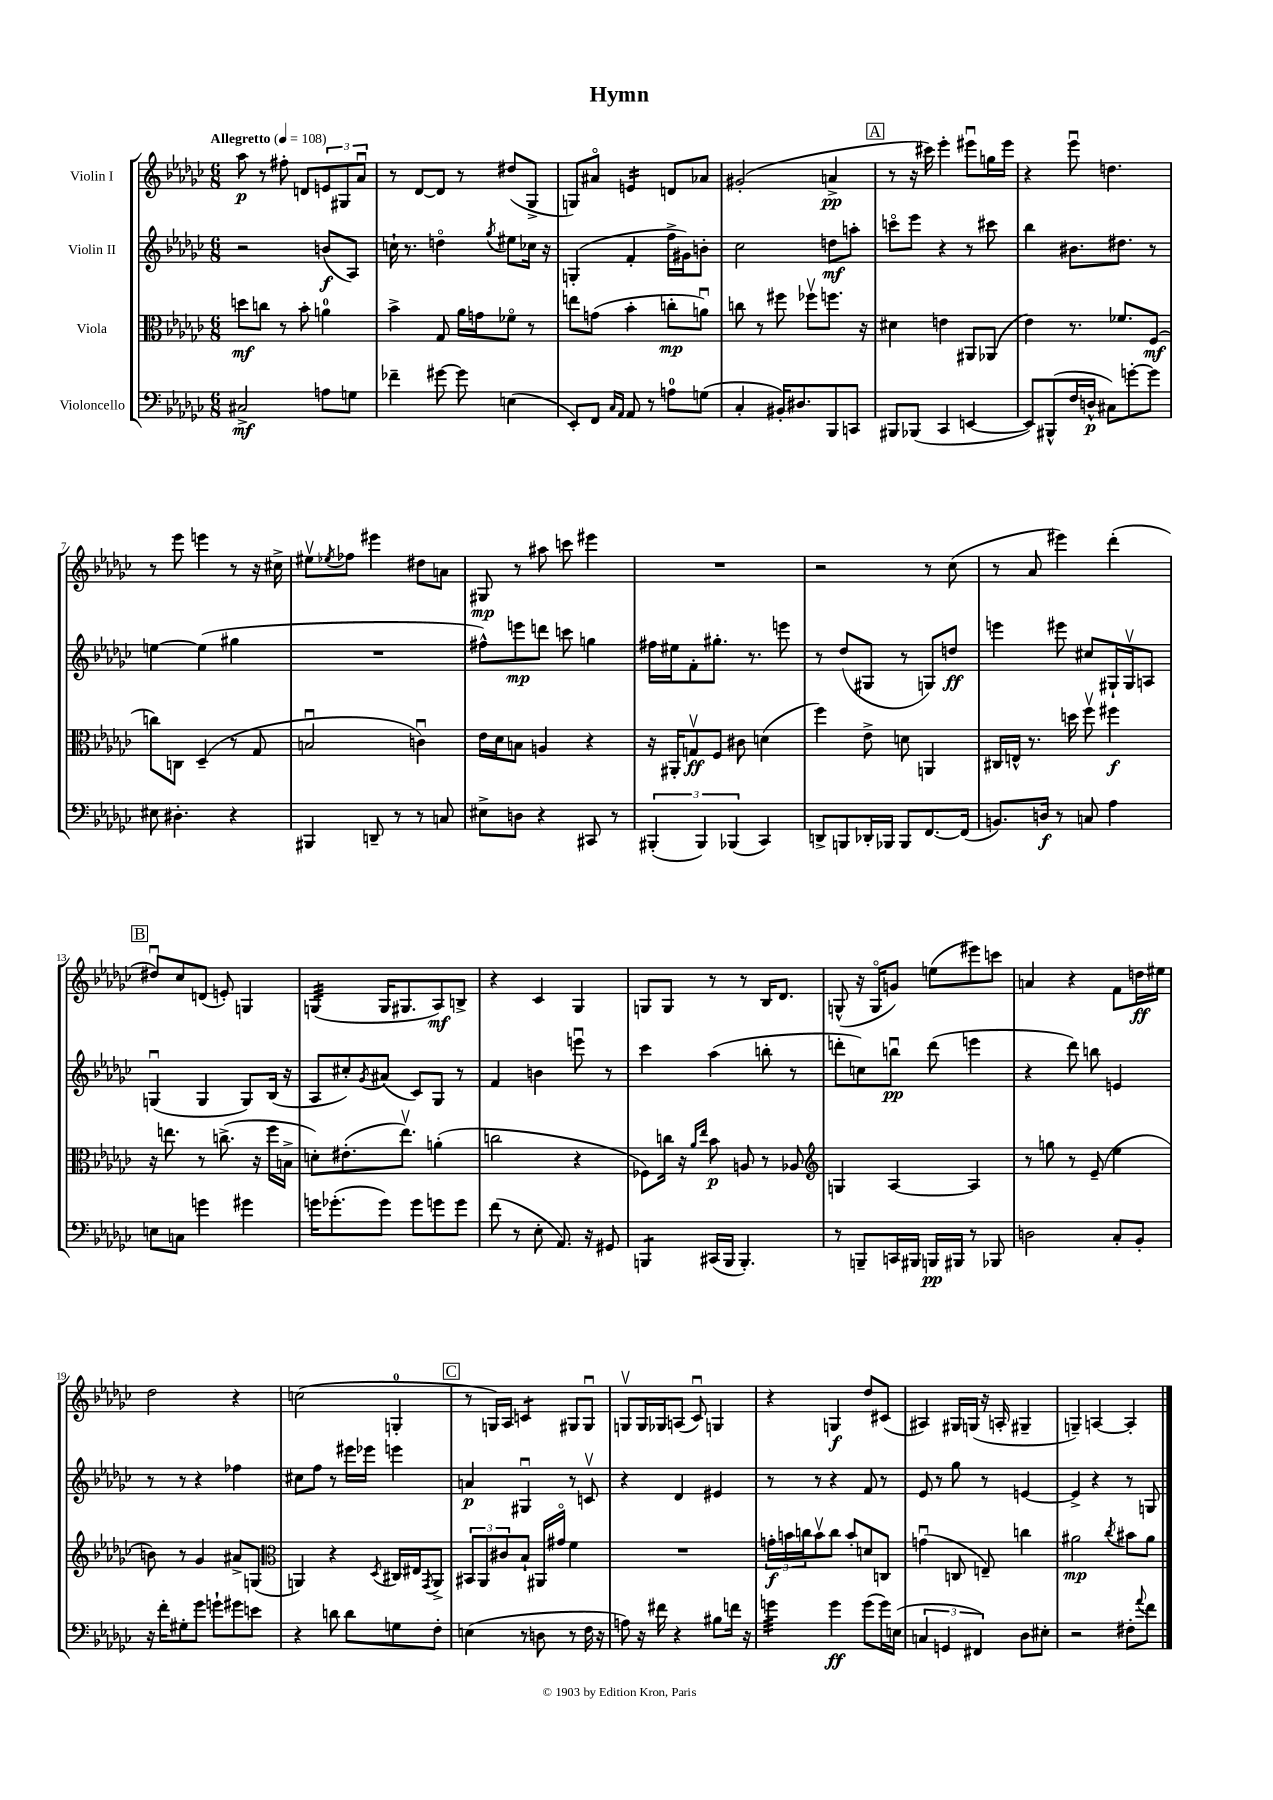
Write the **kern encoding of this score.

**kern	**kern	**kern	**kern
*staff4	*staff3	*staff2	*staff1
*clefF4	*clefC3	*clefG2	*clefG2
*k[b-e-a-d-g-c-]	*k[b-e-a-d-g-c-]	*k[b-e-a-d-g-c-]	*k[b-e-a-d-g-c-]
*M6/8	*M6/8	*M6/8	*M6/8
*MM108	*MM108	*MM108	*MM108
2C#^/	8dd\L	2r	8aa-\
.	8cc\J	.	8r
.	8r	.	8ff#'\
.	8b-'\	.	8d/L
8A\L	4a\	(8b/L	12e/
.	.	.	12G#/
8G\J	.	8A-/J)	.
.	.	.	12a-u/J
=	=	=	=
4f-~\	4b-^\	16cc`\	8r
.	.	8.r	.
.	.	.	[8d-/L
[8g#\	8G-/	4ddo\	8d-/]J
8g#\]	16a-\LL	.	8r
.	16g\J	.	.
.	.	8qgg-/	.
(4E\	8f-o\J	8ee#\L	(8dd#/L
.	8r	16cc-\Jk	8G-^/J
.	.	16r	.
=	=	=	=
8EE-'/L)	8ee\L	(4G'/	8G/L)
8FF/J	(8g\J	.	8a#o/J
16qqC-/LL	.	.	.
16qqAA-/JJ	.	.	.
8AA-/	4b-'\	4f'/	4e/
8r	.	.	.
8A\L	8cc'\L	16ff^\LL	8d/L
.	.	16g#\J)	.
(8G\J	8au\J)	8b'\J	8a-/J
=	=	=	=
4C-'/	8cc\	2cc-\	(2g#'/
.	8r	.	.
16BB#'/LK)	8ff#\	.	.
8.D#/	.	.	.
.	8ff-v\L	.	.
8BBB-/	8.ff\J	8dd\L	4a^/
8CC/J	.	8aa'\J	.
.	16r	.	.
=	=	=	=
8BBB#/L	4d#\	8ccco\L	8r
(8BBB-/J	.	8eee-\J	16r
.	.	.	16ccc#\)
4CC-/	4e\	4r	4eee-'\
[4EE/	8AA#/L	8r	8eee#u\L
.	(8AA-/J	8ccc#\	16gg\L
.	.	.	16eee#\JJ
=	=	=	=
8EE/]L)	4e-\)	4bb-\	4r
(8BBB#^^/	.	.	.
16F/L	8.r	8.b#\L	8eee-u\
16D^^/JJ	.	.	.
8C#\L)	.	.	4.dd\
.	8.f-/L	8.dd#\J	.
[8g'\	.	.	.
8g\]J	(8F/J	8r	.
=	=	=	=
8E#\	8cc\L)	[4ee\	8r
4.D#'\	8C\J	.	8eee-\
.	(4D-~/	(4ee\]	4eee\
4r	8r	4gg#\	8r
.	8G-/	.	16r
.	.	.	16cc#^\
=	=	=	=
4BBB#/	2Bu/	2.r	8ee#v\L
.	.	.	8qee-/
.	.	.	8ff-\J
8DD~/	.	.	4eee#\
8r	.	.	.
8r	4cu\)	.	8dd#\L
8C/	.	.	8a\J
=	=	=	=
8E#^\L	16e-\LL	8ff#^^\L)	8G#/
.	16d-\J	.	.
8D\J	8B\J	8eee\	8r
4r	4A/	8ddd\J	8aa#\
.	.	8ccc\	8ccc\
8CC#/	4r	4gg\	4eee#\
8r	.	.	.
=	=	=	=
(6BBB#'/	16r	16ff#\LL	2.r
.	16AA#'/LK	16ee#\J	.
.	8Gv/	8f'\	.
6BBB#/)	.	.	.
.	8F/J	8.gg#'\J	.
(6BBB-/	.	.	.
.	8c#\	.	.
.	.	8.r	.
4CC-/)	(4d\	.	.
.	.	8eee\	.
=	=	=	=
8DD^/L	4ff\)	8r	2r
8BBB/	.	(8dd-/L	.
16DD-'/L	8e-^\	8G#/J	.
16BBB-/JJ	.	.	.
8BBB-/L	8d\	8r	.
[8.FF/	4AA/	8G/L)	8r
.	.	8dd/J	(8cc-\
(16FF/]Jk	.	.	.
=	=	=	=
8.BB/L)	16C#/LL	4eee\	8r
.	16E^^/JJ	.	.
.	8.r	.	8a-/
16D/Jk	.	.	.
8r	.	8eee#\	4eee#\)
.	16dd\	.	.
8C/	8ffv\	8cc#/L	.
4A-\	4ff#\	16G#`/L	(4ddd-'\
.	.	16G#v/J	.
.	.	8A/J	.
=	=	=	=
8E\L	16r	(4Gu/	8dd#u/L)
.	8.ee\	.	.
8C\J	.	.	8cc-/
4g\	8r	4G/	(8d/J
.	(8.cc^\	.	8e'/)
4g#\	.	8G/L)	4G/
.	16r	.	.
.	16ff\LL	(16B-/Jk	.
.	16B^\JJ	16r	.
=	=	=	=
16g\LK	8d'\L)	8A-/L	(4G/
(8.g-'\	.	.	.
.	(8.e#'\	8cc#'/)	.
.	.	8qg-/	.
8g-\J)	.	(8a#/J	16G/LK
.	8.ee-v\J)	.	8.G#/
8g-\L	.	8c-/L)	.
8g\	(4a'\	8G-/J	8A-/)
8g\J	.	8r	8B^/J
=	=	=	=
(8f\	2cc\	4f/	4r
8r	.	.	.
8E-'\	.	4b\	4c-/
8.AA-/)	.	.	.
.	4r	8eeeu\	4G-/
16r	.	.	.
8GG#/	.	8r	.
=	=	=	=
4BBB/	8F-\L)	4ccc-\	8G/L
.	16cc\Jk	.	8G/J
.	16r	.	.
.	16qqa-/LL	.	.
.	16qqee-/JJ	.	.
(16CC#/LL	8b-\	(4aa-\	8r
16BBB/JJ	.	.	.
4.BBB'/)	8A/	.	8r
.	8r	8bb'\	16B-/LK
.	.	.	8.d-/J
.	8A-/	8r	.
=	=	=	=
*	*clefG2	*	*
8r	4G/	8ddd'\L	(8G^^/
8BBB~/L	.	8cc\)	16r
.	.	.	16Go/LK
16CC/L	[4A-/	8bbu\J	8g/J)
16BBB#/JJ	.	.	.
16BBB/LL	.	(8ddd\	(8ee\L
16BBB#/JJ	.	.	.
8r	4A-/]	4eee\	8eee#\)
8BBB-/	.	.	8ccc\J
=	=	=	=
2D\	8r	4r	4a/
.	8gg\	.	.
.	8r	8ddd-\)	4r
.	(8e-~/	8bb\	.
8C-'/L	4ee-\	4e/	8f\L
8BB-'/J	.	.	16dd\L
.	.	.	16ee#\JJ
=	=	=	=
16r	8b\)	8r	2dd-\
16f'\LK	.	.	.
8G#'\	8r	8r	.
8g-\J	4g-/	4r	.
8g`\L	.	.	.
8g#\	8a#^/L	4ff-\	4r
8e\J	(8G/J	.	.
=	=	=	=
*	*clefC3	*	*
4r	4AA/)	8cc#\L	(2cc\
.	.	8ff\J	.
8d\	4r	8r	.
8d\L	.	16eee#\LL	.
.	.	16eee-\JJ	.
.	8qD-/	.	.
8G\	16C#/LL	4eee\	4G'/
.	16E#/J	.	.
.	8qGG-/	.	.
8F'\J	8AA^/J	.	.
=	=	=	=
(4E\	12BB#/L	4a/	8r
.	12AA-/	.	.
.	.	.	16G/LL)
.	12c#/	.	.
.	.	.	16A-/JJ
8r	8B-`/J	4G#u/	4c/
8D\	16AA#/LL	.	.
.	16g#o/JJ	.	.
8r	4f\	8r	8G#/L
16F\	.	8cv/	8G#u/J
16r	.	.	.
=	=	=	=
8A\)	2.r	4r	8Gv/L
16r	.	.	16G/L
16f#\	.	.	16G-/J
4r	.	4d-/	(8A/J
.	.	.	8c-u/)
8B#\L	.	4e#/	4G/
16f\Jk	.	.	.
16r	.	.	.
=	=	=	=
4g\	24g'\LL	8r	4r
.	24b\	.	.
.	24cc\J	.	.
.	8bv\	8r	.
4g\	8cc\J	4r	4G/
.	8b'/L	.	.
(8g\L	8d/	8f/	8dd-/L
16g\L)	8C/J	8r	(8c#/J
(16E\JJ	.	.	.
=	=	=	=
6C/	(4gu\	8e-/	4A#/)
.	.	8r	.
6GG/	.	.	.
.	8C/	8gg-\	16G#/LL
.	.	.	(16G/JJ
6FF#/)	.	.	.
.	8E~/)	8r	16r
.	.	.	16A'/
8D-\L	4cc\	[4e/	4G#~/
8E#'\J	.	.	.
=	=	=	=
2r	2a#\	4e^/]	4G~/)
.	.	4r	[4A/
.	8qcc-/	.	.
8F#'\L	8b#\L	8r	4A'/]
8qqa-/	.	.	.
8f\J	8a#\J	8G/	.
==	==	==	==
*-	*-	*-	*-
